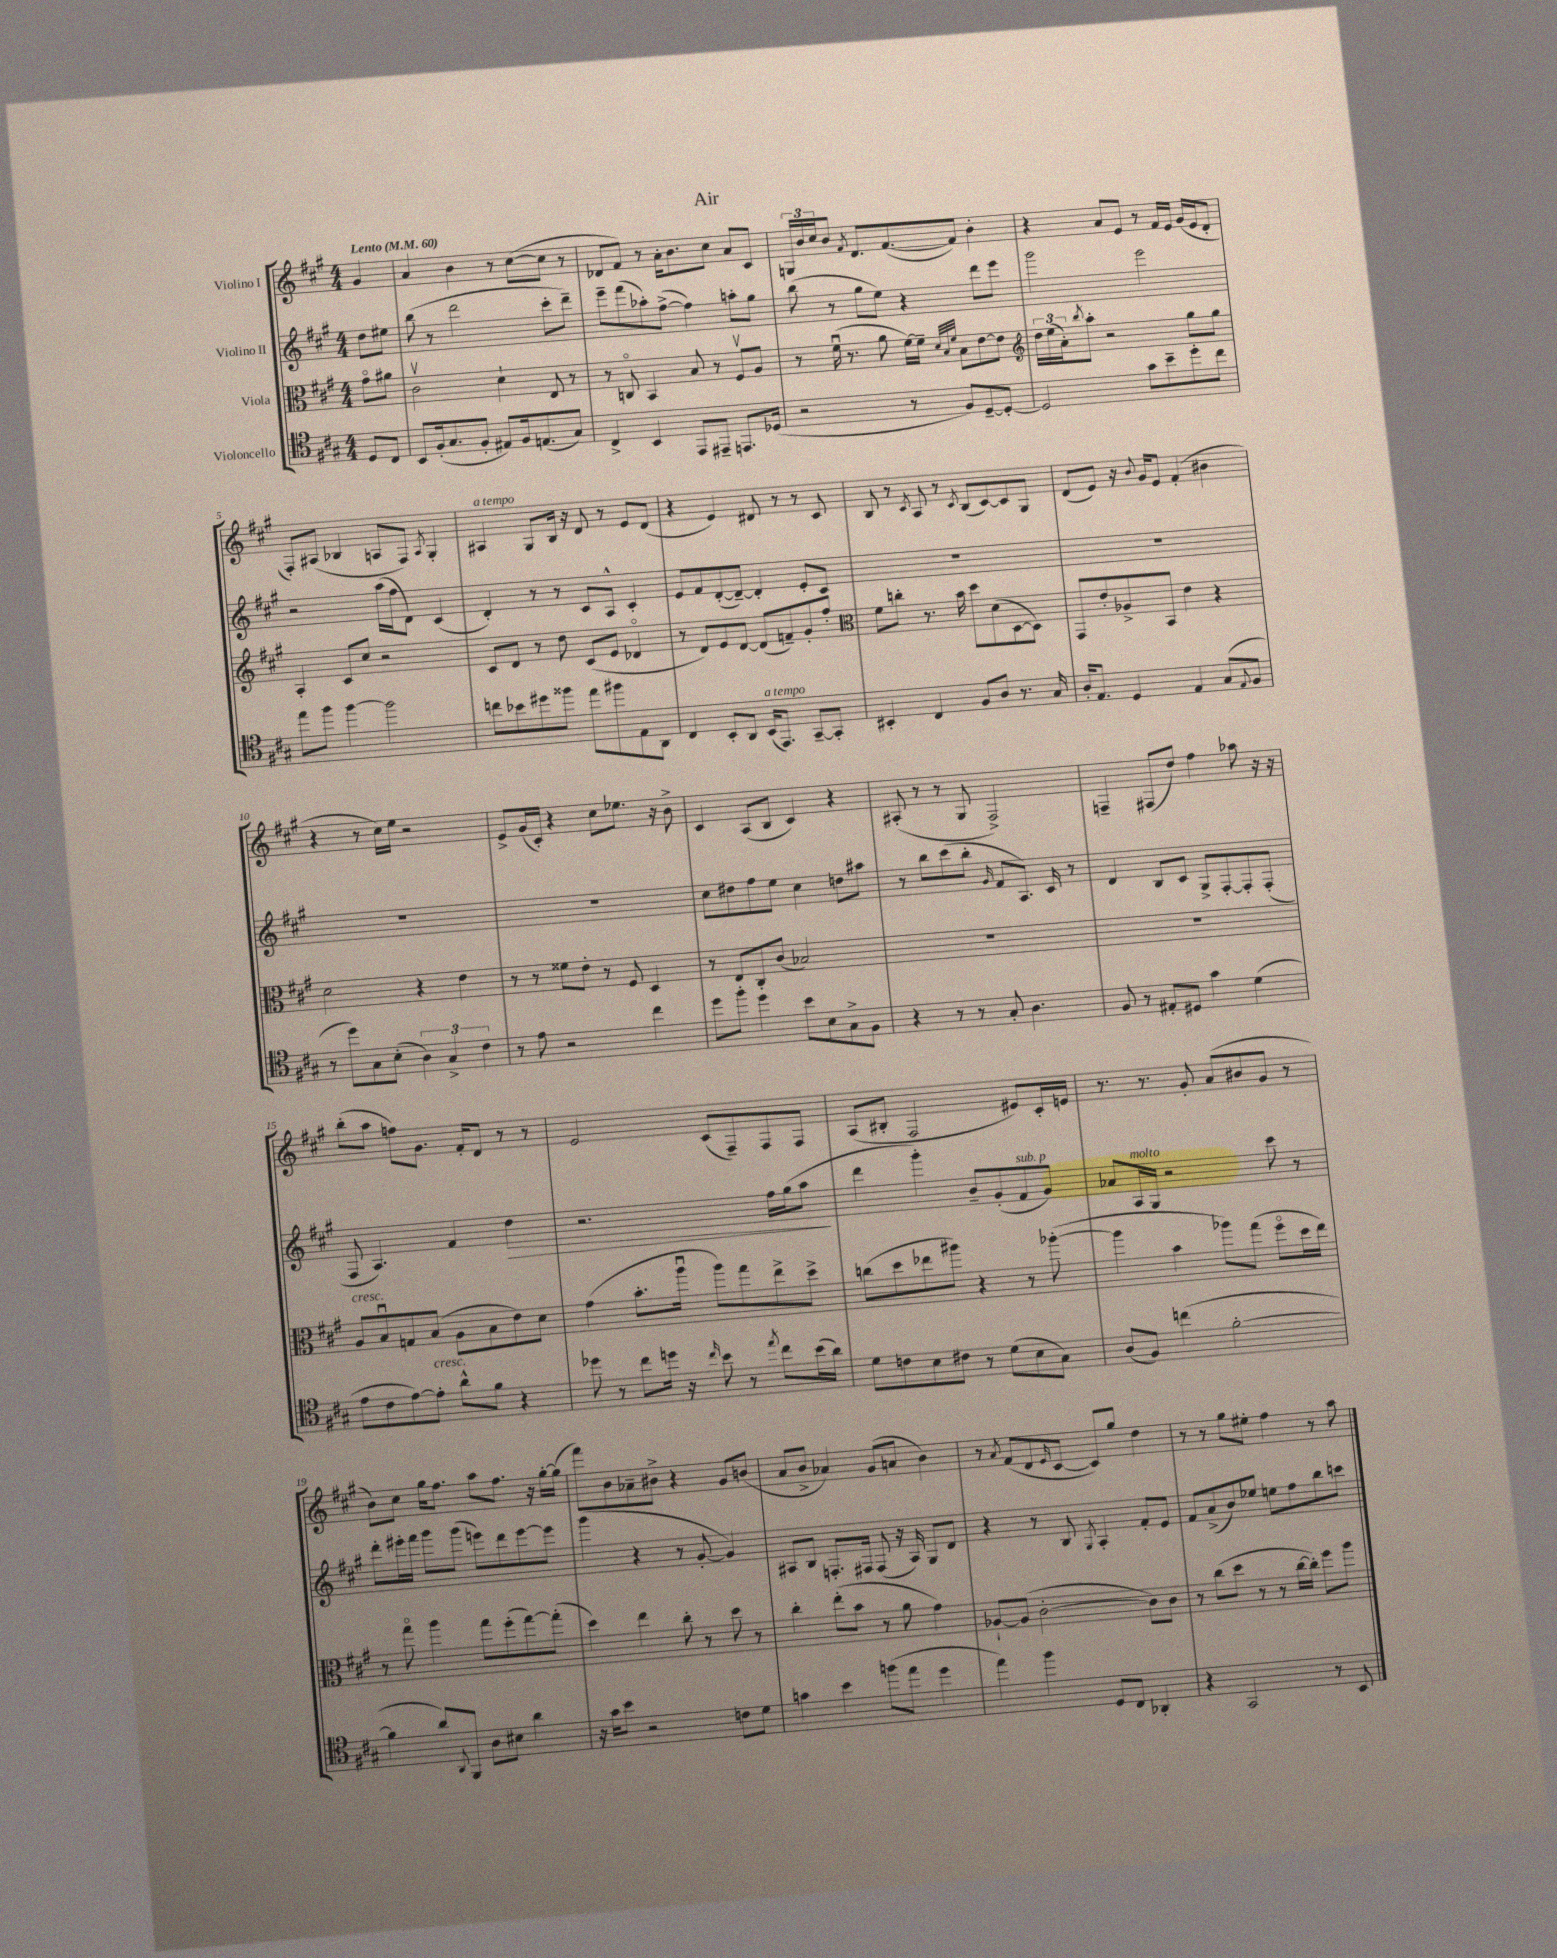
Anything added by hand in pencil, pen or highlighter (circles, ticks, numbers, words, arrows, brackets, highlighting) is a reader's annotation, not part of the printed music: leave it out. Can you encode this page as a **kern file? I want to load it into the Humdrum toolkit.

**kern	**kern	**kern	**dynam	**kern
*part4	*part3	*part2	*part2	*part1
*staff4	*staff3	*staff2	*staff2	*staff1
*I"Violoncello	*I"Viola	*I"Violino II	*	*I"Violino I
*clefC4	*clefC3	*clefG2	*	*clefG2
*k[f#c#g#]	*k[f#c#g#]	*k[f#c#g#]	*	*k[f#c#g#]
*M4/4	*M4/4	*M4/4	*	*M4/4
*MM60	*MM60	*MM60	*	*MM60
=	=	=	=	=
!	!	!	!	!LO:TX:a:B:t=Lento
8D/L	8g#\L	8dd\L	.	4g#/
8C#/J	8a#X\J	8ee#X\J	.	.
=1	=1	=1	=1	=1
8BB/L	2c#v\	(8bb\	.	4a/
(16F#'/k	.	8r	.	.
8.G#/	.	.	.	.
.	.	2ddd\	.	4b\
8F#'/J	.	.	.	.
8E#X/L)	4d`\	.	.	8r
16F#/k	.	.	.	([8cc#\L
(8.En/	.	.	.	.
.	8E/	8ccc#'\L	.	8cc#\J]
8G#/J)	8r	8ddd~\J)	.	8r
=2	=2	=2	=2	=2
4C#^/	8r	8eee~\L	.	8d-X/L
.	8Cn/	(8fff#\	.	8f#/J)
4BB/	4BB/	8aa-X'\)	.	8r
.	.	([8ff#^\J	.	16a'\KL
.	.	.	.	8.b\
8EE/L	8B/	4ff#\])	.	.
8EE#X~/J	8r	.	.	8cc#\J
8.EEn/L	8F#v/L	8aan'\L	.	8a/L
.	8A/J	8gg#\J	.	8c#/J
(16D-X/Jk	.	.	.	.
=3	=3	=3	=3	=3
2r	8r	(8bb\	.	24Gn/LL
.	.	.	.	24b/
.	.	.	.	24cc#/J
.	(16f#u\	8r	.	8b/J
.	8.r	.	.	.
.	.	.	.	8qf#/
.	.	8gg#\L	.	8.d/L
.	8a\	8ee\J)	.	.
.	.	.	.	([8.f#/
8r	[16f#\LL)	4r	.	.
.	16f#~\JJ]	.	.	.
.	32qqd/LLL	.	.	.
.	32qqB/	.	.	.
.	32qqf#/JJJ	.	.	.
8F#/L)	8B\L	.	.	8f#/J])
[8D~/	[8e\	8ddd\L	.	4b'\
8D'/J_	8e\J]	8eee\J	.	.
=4	=4	=4	=4	=4
*	*clefG2	*	*	*
2D/]	24dd\LL	2ggg#\	.	4r
.	(24ee\	.	.	.
.	24a'\J)	.	.	.
.	8qbb/	.	.	.
.	8aa'\J	.	.	.
.	2r	.	.	8a/L
.	.	.	.	8e/J
8g#\L	.	2eee\	.	8r
8b~\	.	.	.	16f#/LL
.	.	.	.	16e/JJ
8dd'\	8gg#\L	.	.	(16g#/LL
.	.	.	.	16e/J
8cc#\J	8gg#\J	.	.	8d'/J
!!LO:LB:g=z
=5	=5	=5	=5	=5
8ee\L	4A'/	2r	.	8F#'/L)
8ff#\J	.	.	.	(8A#X/J
[4ff#\	8c#/L	.	.	4B-X/
.	8cc#/J	.	.	.
2ff#\]	2r	(16aa\LL	.	8An/L
.	.	16ff#\J	.	.
.	.	8d\J)	.	8F#/J)
.	.	.	.	8qA/
.	.	(4c#/	.	4G#'/
=6	=6	=6	=6	=6
!	!	!	!	!LO:TX:a:i:t=a tempo
8ccn\L	8c#/L	4d'/)	.	4A#X/
8b-X\	8d/J	.	.	.
8dd#X\	8r	8r	.	8G#/L
8ff##X\J	8dd\	8r	.	16B/Jk
.	.	.	.	16r
8ee\L	(8c#/L	8c#/L	.	8d/
8ff#X\	8e/J	8A^^/J	.	8r
8E\	4d-X/	4c#'/	.	8e/L
8AA\J	.	.	.	(8d/J
=7	=7	=7	=7	=7
4C#/	8r	8e/L	.	4r
.	8d/L)	8f#/	.	.
8BB'/L	8e/	([8d'/	.	4e/)
8AA/J	[8d/J	8d~/J_)	.	.
!LO:TX:a:i:t=a tempo	!	!	!	!
(16BB/KL	(8d/L]	4d'/]	.	8d#X/
8.EE/J)	.	.	.	.
.	8fn~/)	.	.	8r
[8GG#~/L	8g#'/	8e'/L	.	8r
8GG#'/J]	8ff#'/J	8c#/J	.	8c#/
=8	=8	=8	=8	=8
*	*clefC3	*	*	*
4BB#X'/	8f#\L	1r	.	8B/
.	8ccn'\J	.	.	8r
.	.	.	.	8qc#/
4C#/	8.r	.	.	8A/
.	.	.	.	8r
.	16b\	.	.	.
.	.	.	.	8qc#/
8F#/L	8dd\L	.	.	(8B/L
8A/J	(8d\	.	.	[8c#/)
8.r	[8D\	.	.	8c#/]
.	8D\J])	.	.	8G#/J
16G#/	.	.	.	.
=9	=9	=9	=9	=9
16A'/KL	8GG#/L	1r	.	(8d/L
8.E/J	.	.	.	.
.	8e'/	.	.	8e/J)
4D/	8A-X^/	.	.	16r
.	.	.	.	8qqb/
.	.	.	.	16g#/KL
.	8BB/J	.	.	8e/J
4E/	4e\	.	.	(4f#'/
(8G#/L	4r	.	.	4b#X\
8qqE/	.	.	.	.
8F#/J	.	.	.	.
!!LO:LB:g=z
=10	=10	=10	=10	=10
8r	2d\	1r	.	4r
8dd\L)	.	.	.	.
8G#\	.	.	.	8r
(8B'\J	.	.	.	16cc#\LL)
.	.	.	.	16ee\JJ
6A\)	4r	.	.	2r
6G#^/	.	.	.	.
.	4e\	.	.	.
6c#\	.	.	.	.
=11	=11	=11	=11	=11
8r	8r	1r	.	8e^/L
8e\	8r	.	.	(16g#/L
.	.	.	.	16c#'/JJ)
2r	8f##X\L	.	.	4r
.	8e'\J	.	.	.
.	8r	.	.	8cc#\L
.	8F#/	.	.	8.ee-X\J
4cc#\	4D/	.	.	.
.	.	.	.	16r
.	.	.	.	8b^\
=12	=12	=12	=12	=12
8dd\L	8r	8cc#\L	.	4c#/
8ff#'\J	8E/L	8dd#X\	.	.
4dd\	8C#'/	8ff#\	.	(8A/L
.	(8c#/J	8ee\J	.	8B/J
8b\L	2B-X/)	4cc#\	.	4c#/)
8B\	.	.	.	.
8G#^\	.	8ddn\L	.	4r
8F#\J	.	8aa#X\J	.	.
=13	=13	=13	=13	=13
4r	1r	8r	.	(8A#X'/
.	.	8bb\L	.	8r
8r	.	(8ccc#\	.	8r
8r	.	8bb'\J	.	8G#/
.	.	16qqg#/	.	.
8G#'/	.	8f#/L	.	2F#^/)
4.A\	.	8.A/J)	.	.
.	.	16c#/	.	.
.	.	8r	.	.
=14	=14	=14	=14	=14
8F#/	1r	4d/	.	4Fn~/
8r	.	.	.	.
8E#X'/L	.	8B/L	.	(8F#X/L
8D#X/J	.	8c#/J	.	8dd/J)
4g#\	.	8G#^/L	.	4ff#\
.	.	[8F#'/	.	.
(4d\	.	8F#'/]	.	8aa-X\
.	.	(8F#'/J	.	16r
.	.	.	.	16r
!!LO:LB:g=z
=15	=15	=15	=15	=15
!	!LO:TX:a:i:t=cresc.	!	!	!
8e\L	8A/L	8F#/	.	(8bb'\L
8c#\	8Bu/	4.A/)	.	8aa\J
[8e\)	8Gn/	.	.	8ffn\L)
!LO:TX:a:i:t=cresc.	!	!	!	!
8e'\J]	(8B/J	.	.	8.g#\J
8a^^\L	8A\L	4f#/	.	.
.	.	.	.	16f#'/KL
8f#\J	8B\	.	.	8d/J
!	!	!	!LO:HP:b	!
4r	8e\)	4dd\	>	8r
.	8d\J	.	.	8r
=16	=16	=16	=16	=16
8dd-X\	(4g#\	2.r	.	2e/
8r	.	.	.	.
8cc#\L	8.b'\L	.	.	.
16ddn\Jk	.	.	.	.
16r	16aau\Jk	.	.	.
16qqcc#/	.	.	.	.
8b\	8aa\L)	.	.	(8c#/L
8r	8gg#\	.	.	8F#~/)
8qee/	.	.	.	.
8cc#\L	8ee^\	16ff#\LL	.	8F#/
.	.	(16gg#\J	.	.
(16b\L	8dd^\J	8aa\J	.	8F#/J
16a\JJ)	.	.	.	.
.	.	.	]	.
=17	=17	=17	=17	=17
8d\L	(8ccn\L	4ddd\	.	(8A/L
8cn\	8dd\	.	.	8B#X'/J
8B\	8ee-X\	4ggg#'\)	.	2F#/
8c#X\J	8aa#X\J)	.	.	.
8r	4r	8b~/L	.	.
(8d\L	.	(8g#'/	.	.
!	!	!LO:TX:a:i:t=sub. p	!	!
8B\	8r	8f#/	.	8e#X/L)
8G#\J)	([8aa-X'\	8g#/J)	.	16c#'/L
.	.	.	.	16en/JJ
=18	=18	=18	=18	=18
(8A/L	4aa-\]	8a-X/L	.	8.r
!	!	!LO:TX:a:i:t=molto	!	!
8F#/J)	.	16A/L	.	.
.	.	16G#/JJ	.	8.r
(4ccn\	4b\	2r	.	.
.	.	.	.	8g#'/
[2f#'\	8aa-X\L)	.	.	(8a/L
.	(8gg#\J	.	.	8b#X/
.	8ff#\L	8ccc#\	.	8g#/J
.	16dd\L	8r	.	8r
.	16ee\JJ)	.	.	.
!!LO:LB:g=z
=19	=19	=19	=19	=19
4f#\]	8r	8ddd'\L	.	8b\L)
.	8gg#\	16eee#X'\L	.	8cc#\J
.	.	16fff#\JJ	.	.
8a/L)	4aa\	8ggg#\L	.	16gg#\KL
.	.	.	.	8.ff#\J
8qqAA/	.	.	.	.
8FF#/J	.	(8ggg#\J	.	.
8A\L	8gg#\L	8eeen\L)	.	8aa\L
8B#X\J	(8ff#'\	8ddd\	.	8.ff#\J
4a\	[8gg#\)	[8eee\	.	.
.	.	.	.	16r
.	(8gg#'\J]	8eee\J]	.	[16gg#'\LL
.	.	.	.	(16gg#\JJ]
=20	=20	=20	=20	=20
16r	4dd\)	(4ggg#\	.	8fff#\L)
16g#\KL	.	.	.	.
8b\J	.	.	.	8b\
2r	4ee\	4r	.	8a-X~\
.	.	.	.	8b#X^\J
.	8cc#'\	8r	.	4r
.	8r	[8g#'/	.	.
8cn\L	8dd\	4g#/])	.	8g#/L
8d\J	8r	.	.	(8bn/J
=21	=21	=21	=21	=21
4gn\	4cc#'\	8A#X/L	.	8a/L
.	.	8B/J	.	8b^/J
4b\	(8ee'\L	8.Fn'/L	.	4a-X/)
.	8b\J	.	.	.
.	.	16F#X/Jk	.	.
(8ffn\L	8r	(8F#/	.	(8g#/L
8ee\J	8a\	16r	.	8an/J
.	.	16A#/)	.	.
4dd\	4g#\)	8G#/L	.	4b\)
.	.	8d/J	.	.
=22	=22	=22	=22	=22
4ee\)	[8A-X`/L	4r	.	8r
.	.	.	.	8qa/
.	(8A-/J]	.	.	(8f#/L
4ff#\	[2c#'\	8r	.	8d/
.	.	.	.	16qqe/
.	.	8B/	.	[8c#/J
.	.	8qG#/	.	.
8D/L	.	4A'/	.	8c#/L])
8C#/J	.	.	.	8gg#/J
4AA-X'/	8c#\L])	8f#'/L	.	4dd\
.	8c#\J	8e/J	.	.
=23	=23	=23	=23	=23
4r	8r	8f#/L	.	8r
.	(8cc#\L	(8a^/	.	8r
2GG#/	8dd\J	8b/)	.	8gg#\L
.	8r	8ee-X/J	.	8ee#X'\J
.	8r	8een\L	.	4ff#\
.	[16cc#\LL	8ff#\	.	.
.	16cc#'\JJ])	.	.	.
8r	8ff#\L	8bb\	.	8r
8BB/	8aa\J	8cccn\J	.	8aa\
==	==	==	==	==
*-	*-	*-	*-	*-
